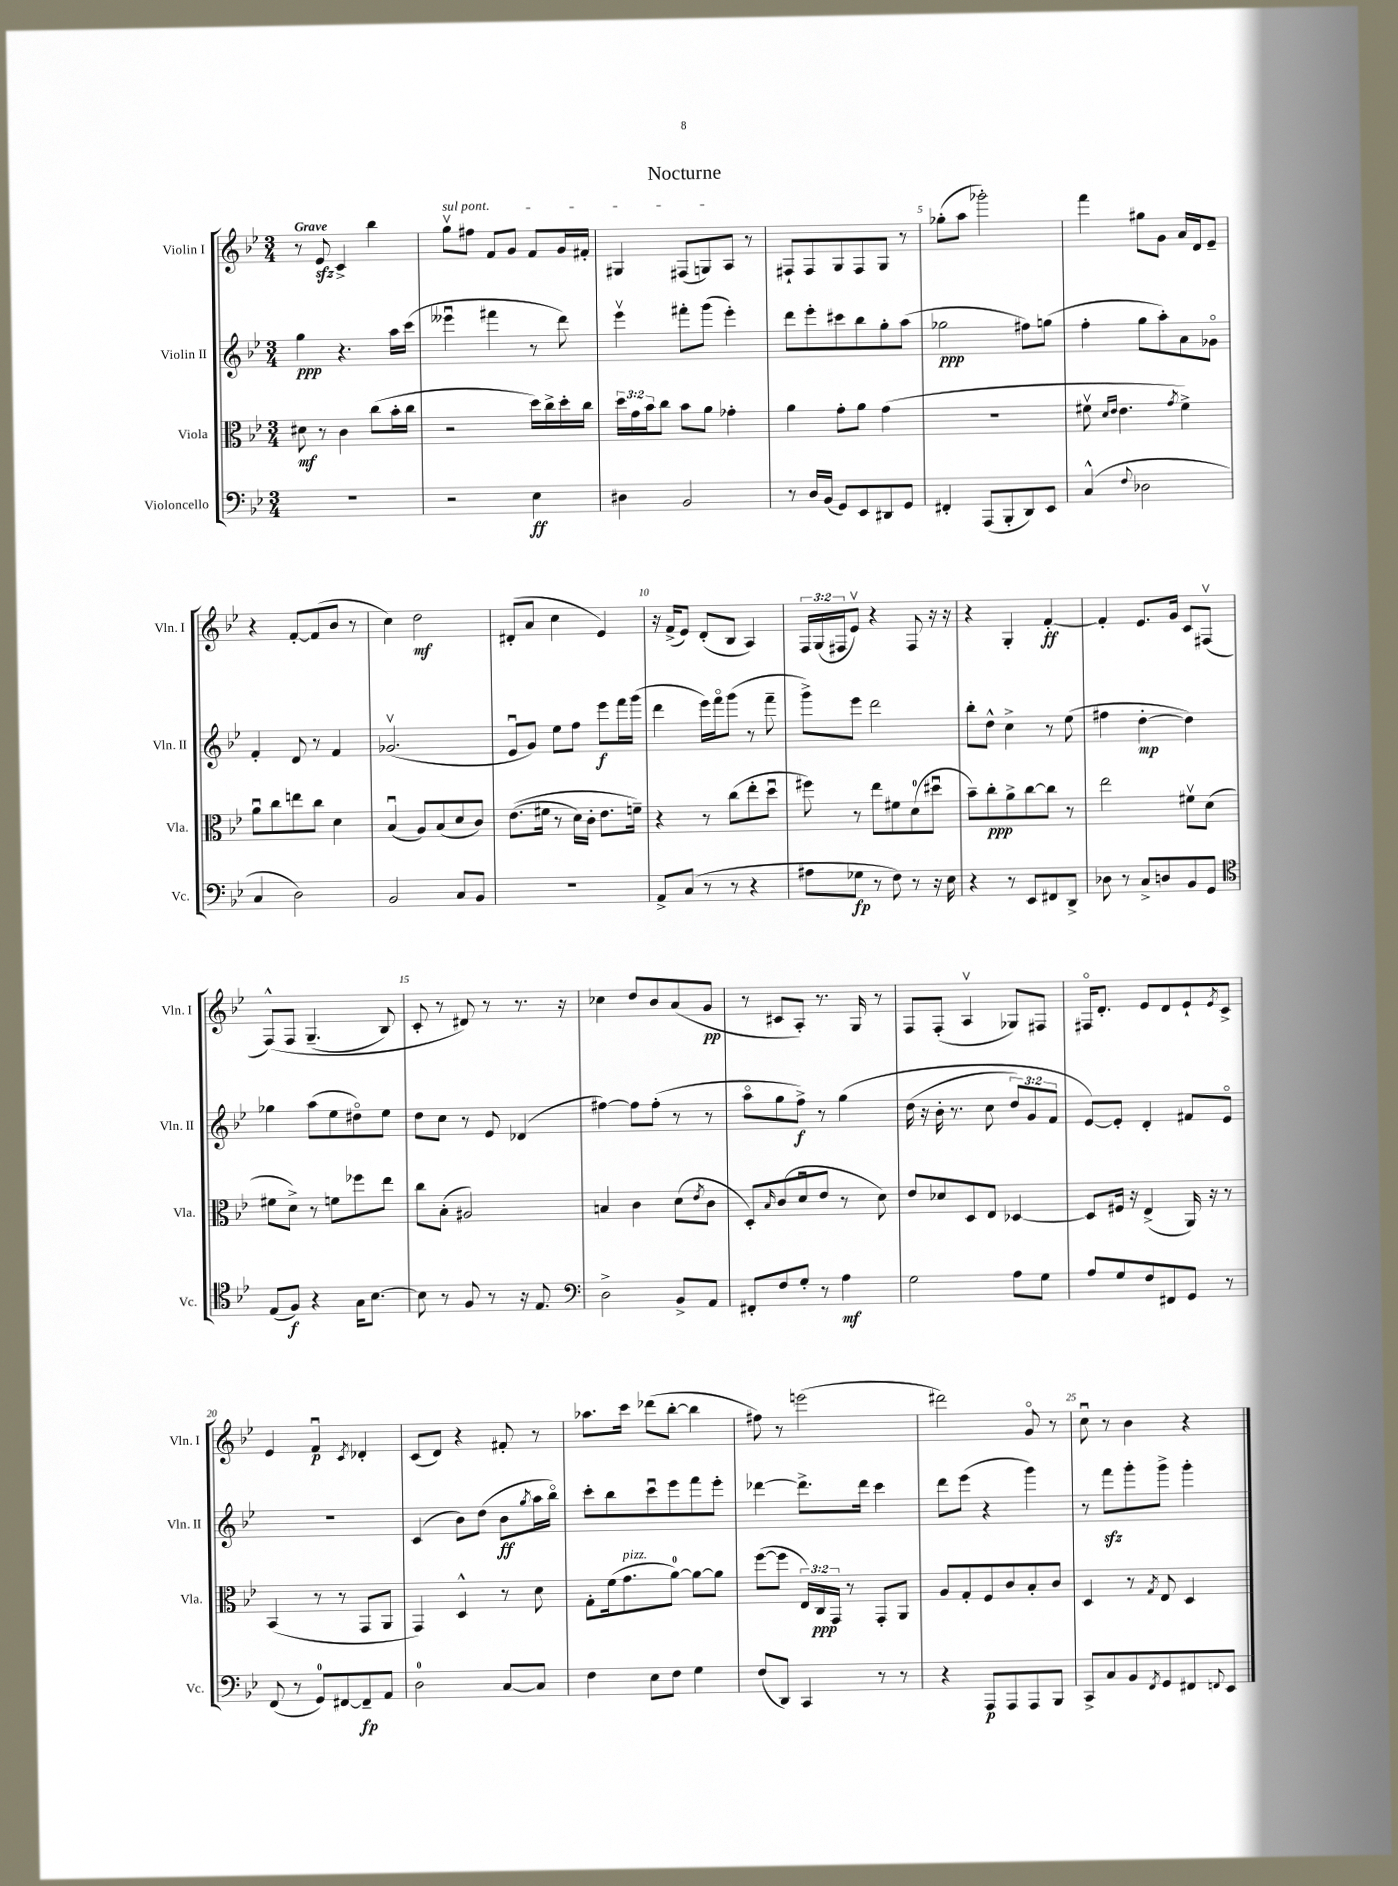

**kern	**dynam	**kern	**dynam	**kern	**dynam	**kern	**dynam
*part4	*part4	*part3	*part3	*part2	*part2	*part1	*part1
*staff4	*staff4	*staff3	*staff3	*staff2	*staff2	*staff1	*staff1
*I"Violoncello	*	*I"Viola	*	*I"Violin II	*	*I"Violin I	*
*I'Vc.	*	*I'Vla.	*	*I'Vln. II	*	*I'Vln. I	*
*clefF4	*	*clefC3	*	*clefG2	*	*clefG2	*
*k[b-e-]	*	*k[b-e-]	*	*k[b-e-]	*	*k[b-e-]	*
*M3/4	*	*M3/4	*	*M3/4	*	*M3/4	*
=1	=1	=1	=1	=1	=1	=1	=1
!	!	!	!	!	!	!LO:TX:a:B:t=Grave	!
2.r	.	8d#X\	mf	4gg\	ppp	8r	.
.	.	8r	.	.	.	8e-zz/	.
.	.	4c\	.	4.r	.	4c^/	.
.	.	(8cc\L	.	.	.	4bb-\	.
.	.	16b-'\L	.	16aa\LL	.	.	.
.	.	16cc\JJ	.	(16ccc\JJ	.	.	.
=2	=2	=2	=2	=2	=2	=2	=2
!	!	!	!	!	!	!LO:TX:a:i:t=sul pont.	!
2r	.	2r	.	4eee--Xu\	.	8ggv\L	.
.	.	.	.	.	.	8ff#X\J	.
.	.	.	.	4fff#X\	.	8f/L	.
.	.	.	.	.	.	8g/J	.
4E-\	ff	16dd\LL)	.	8r	.	8f/L	.
.	.	16cc^\	.	.	.	.	.
.	.	16dd'\	.	8ddd\)	.	16g/L	.
.	.	16cc\JJ	.	.	.	16f#X'/JJ	.
=3	=3	=3	=3	=3	=3	=3	=3
4D#X\	.	24dd\LL	.	4eee-v\	.	4G#X/	.
.	.	24g\	.	.	.	.	.
.	.	24b-\J	.	.	.	.	.
.	.	8cc\J	.	.	.	.	.
2BB-/	.	8b-\L	.	8fff#X'\L	.	(8F#X/L	.
.	.	8a\J	.	(8ggg\J	.	8Gn/)	.
.	.	4g-X'\	.	4eee-'\)	.	8A/J	.
.	.	.	.	.	.	8r	.
=4	=4	=4	=4	=4	=4	=4	=4
8r	.	4a\	.	8ddd\L	.	8F#X`/L	.
16D/LL	.	.	.	8eee-'\	.	8F#/	.
(16BB-/JJ	.	.	.	.	.	.	.
8GG/L)	.	8g'\L	.	8ccc#X\	.	8G/	.
8EE-/	.	8a\J	.	8bb-\	.	8F#/	.
8DD#X/	.	(4g\	.	8gg'\	.	8G/J	.
8GG/J	.	.	.	(8aa\J	.	8r	.
=5	=5	=5	=5	=5	=5	=5	=5
4FF#X'/	.	2.r	.	2gg-X\	ppp	(8gg-X'\L	.
.	.	.	.	.	.	8aa\J	.
(8AAA/L	.	.	.	.	.	2ggg-X'\)	.
8BBB-'/	.	.	.	.	.	.	.
8DD/)	.	.	.	8ff#X\L)	.	.	.
8EE-/J	.	.	.	(8ggn\J	.	.	.
=6	=6	=6	=6	=6	=6	=6	=6
(4C^^/	.	8f#Xv\	.	4ff'\	.	4fff\	.
.	.	16qqd/LL	.	.	.	.	.
.	.	16qqe-/JJ	.	.	.	.	.
.	.	4.e-\	.	.	.	.	.
8qqF/	.	.	.	.	.	.	.
2D-X\	.	.	.	8gg\L	.	8gg#X\L	.
.	.	.	.	8aa'\)	.	8g\J	.
.	.	8qg/	.	.	.	.	.
.	.	4f#^\)	.	8a\	.	16a/LL	.
.	.	.	.	.	.	16d/J	.
.	.	.	.	8g-X\J	.	8e-~/J	.
!!LO:LB:g=z
=7	=7	=7	=7	=7	=7	=7	=7
4C/	.	8au\L	.	4f'/	.	4r	.
.	.	8cc\	.	.	.	.	.
2D\)	.	8een\	.	8d/	.	[8f'/L	.
.	.	8cc\J	.	8r	.	(8f/]	.
.	.	4d\	.	4f/	.	8b-/J	.
.	.	.	.	.	.	8r	.
=8	=8	=8	=8	=8	=8	=8	=8
2BB-/	.	(4B-u/	.	(2.g-Xv/	.	4cc\)	.
.	.	8A/L)	.	.	.	2dd\	mf
.	.	(8B-/	.	.	.	.	.
8C/L	.	8d/	.	.	.	.	.
8BB-/J	.	8c/J)	.	.	.	.	.
=9	=9	=9	=9	=9	=9	=9	=9
2.r	.	((8.e-\L	.	8e-u/L	.	(8d#X'/L	.
.	.	.	.	8g/J)	.	8a/J	.
.	.	16f#X\Jk	.	.	.	.	.
.	.	8r	.	8ee-\L	.	4cc\	.
.	.	16d\LL)	.	8ff\J	.	.	.
.	.	16c'\JJ	.	.	.	.	.
.	.	8.e-\L	.	8eee-\L	f	4e-/)	.
.	.	.	.	16fff\L	.	.	.
.	.	16fn~\Jk)	.	(16ggg\JJ	.	.	.
=10	=10	=10	=10	=10	=10	=10	=10
8AA^/L	.	4r	.	4ddd\	.	16r	.
.	.	.	.	.	.	(16f^/KL	.
(8C/J	.	.	.	.	.	8e-/J)	.
8r	.	8r	.	16eee-\LL)	.	(8d'/L	.
.	.	.	.	16fff\J	.	.	.
8r	.	(8cc\L	.	(8ggg\J	.	8B-/J	.
4r	.	8ee-'\	.	8r	.	4A/)	.
.	.	8ddu\J	.	8fff~\	.	.	.
=11	=11	=11	=11	=11	=11	=11	=11
8A#X\L	.	8ff#X\)	.	8ggg^\L)	.	24F/LL	.
.	.	.	.	.	.	(24G/	.
.	.	.	.	.	.	24F#X/J	.
8G-X\J	fp	8r	.	8eee-\J	.	8e-v/J)	.
8r	.	8ee-\L	.	2ddd\	.	4r	.
8F\)	.	8f#X\	.	.	.	.	.
8r	.	(8d\	.	.	.	8F#/	.
16r	.	8dd#Xu\J	.	.	.	16r	.
16E-\	.	.	.	.	.	16r	.
=12	=12	=12	=12	=12	=12	=12	=12
4r	.	8b-~\L)	.	8bb-'\L	.	4r	.
.	.	8cc'\	ppp	8dd^^\J	.	.	.
8r	.	8a^\	.	4cc^\	.	4G'/	.
8EE-/L	.	[8cc\	.	.	.	.	.
8FF#X/	.	8cc\J]	.	8r	.	[4f'/	ff
8DD^/J	.	8r	.	(8ee-\	.	.	.
=13	=13	=13	=13	=13	=13	=13	=13
8D-X\	.	2ee-\	.	4ff#X\	.	4f'/]	.
8r	.	.	.	.	.	.	.
8C^/L	.	.	.	[4dd'\	mp	8.e-/L	.
8Dn/	.	.	.	.	.	.	.
.	.	.	.	.	.	16g/Jk	.
8BB-/	.	8f#Xv\L	.	4dd\])	.	8c/L	.
8GG/J	.	(8d\J	.	.	.	(8F#Xv/J	.
!!LO:LB:g=z
=14	=14	=14	=14	=14	=14	=14	=14
*clefC4	*	*	*	*	*	*	*
(8E-/L	.	8f#X\L	.	4gg-X\	.	(8F^^/L)	.
8F/J)	f	8d^\J)	.	.	.	8F/J	.
4r	.	8r	.	(8aa\L	.	(4.G~/	.
.	.	8fn\L	.	8ee-\	.	.	.
16G\KL	.	8ff-X\	.	8dd#X\)	.	.	.
[8.B-\J	.	.	.	.	.	.	.
.	.	8ee-\J	.	8ee-\J	.	8B-/)	.
=15	=15	=15	=15	=15	=15	=15	=15
8B-\]	.	8cc\L	.	8dd\L	.	8c'/	.
8r	.	(8B-'\J	.	8cc\J	.	8r	.
8F/	.	2A#X/)	.	8r	.	8d#X/)	.
8r	.	.	.	8e-/	.	8r	.
16r	.	.	.	(4d-X/	.	8.r	.
8.E-/	.	.	.	.	.	.	.
.	.	.	.	.	.	16r	.
=16	=16	=16	=16	=16	=16	=16	=16
*clefF4	*	*	*	*	*	*	*
2D^\	.	4Bn/	.	[4ff#X\)	.	4cc-X\	.
.	.	4c\	.	8ff#\L]	.	8dd/L	.
.	.	.	.	(8ff#'\J	.	8b-/	.
8BB-^/L	.	(8d\L	.	8r	.	(8a/	.
.	.	8qe-/	.	.	.	.	.
8AA/J	.	8c\J	.	8r	.	8g/J	pp
=17	=17	=17	=17	=17	=17	=17	=17
8FF#X'/L	.	8D'/L)	.	8aa\L	.	8r	.
.	.	16qqB-/	.	.	.	.	.
8F/	.	(8c/	.	8gg\	.	8c#X/L	.
8G'/J	.	8du/	.	8ff^\J)	f	8A'/J)	.
8r	.	8e-/J	.	8r	.	8.r	.
4A\	mf	8r	.	(4gg\	.	.	.
.	.	.	.	.	.	16G/	.
.	.	8d\)	.	.	.	8r	.
=18	=18	=18	=18	=18	=18	=18	=18
2G\	.	8e-/L	.	(16dd\	.	8F/L	.
.	.	.	.	16r	.	.	.
.	.	8d-X/	.	16b-'\	.	(8F'/J	.
.	.	.	.	8.r	.	.	.
.	.	8D/	.	.	.	4Av/	.
.	.	8E-/J	.	8cc\	.	.	.
8A\L	.	[4D-X/	.	12dd/L)	.	8G-X/L)	.
.	.	.	.	12g/	.	.	.
8G\J	.	.	.	.	.	8F#X/J	.
.	.	.	.	12f/J	.	.	.
=19	=19	=19	=19	=19	=19	=19	=19
8A/L	.	8D-/L]	.	[8e-/L)	.	16F#X/KL	.
.	.	.	.	.	.	8.d'/J	.
8G/	.	16F#X/Jk	.	8e-'/J]	.	.	.
.	.	16r	.	.	.	.	.
8F/	.	(4E-^/	.	4d'/	.	8e-/L	.
8FF#X/	.	.	.	.	.	8d/	.
8GG/J	.	16AA/)	.	8f#X/L	.	8e-`/	.
.	.	16r	.	.	.	.	.
.	.	.	.	.	.	8qe-/	.
8r	.	8r	.	8e-/J	.	8c^/J	.
!!LO:LB:g=z
=20	=20	=20	=20	=20	=20	=20	=20
(8FF/	.	(4BB-/	.	2.r	.	4e-/	.
8r	.	.	.	.	.	.	.
8GG/L)	.	8r	.	.	.	4fu/	p
[8FF#X/	.	8r	.	.	.	.	.
.	.	.	.	.	.	8qc/	.
8FF#~/]	fp	8GG/L	.	.	.	4d-X'/	.
8AA/J	.	8AA/J	.	.	.	.	.
=21	=21	=21	=21	=21	=21	=21	=21
2D\	.	4GG/)	.	(4c/	.	(8c/L	.
.	.	.	.	.	.	8d/J)	.
.	.	4D^^/	.	8b-\L)	.	4r	.
.	.	.	.	(8dd\J	.	.	.
[8C/L	.	8r	.	8b-\L	ff	8f#X'/	.
.	.	.	.	8qgg/	.	.	.
8C/J]	.	8d\	.	16aa\L	.	8r	.
.	.	.	.	16bb-\JJ)	.	.	.
=22	=22	=22	=22	=22	=22	=22	=22
4F\	.	8G'\L	.	8ccc'\L	.	8.aa-X\L	.
.	.	(16f\k	.	8bb-\	.	.	.
!	!	!LO:TX:a:i:t=pizz.	!	!	!	!	!
.	.	8.g\	.	.	.	16ccc\Jk	.
8E-\L	.	.	.	8cccu\	.	(8ddd-X\L	.
8F\J	.	[8a\J)	.	8eee-\	.	[8bb-'\J	.
4G\	.	8a\L_	.	8fff\	.	4bb-\]	.
.	.	8a\J]	.	8eee-'\J	.	.	.
=23	=23	=23	=23	=23	=23	=23	=23
(8F/L	.	([8ff\L	.	[4ddd-X\	.	8ff#X\)	.
8DD/J)	.	8ff\J]	.	.	.	8r	.
4CC/	.	24E-/LL)	.	8.ddd-^\L]	.	(2eeen\	.
.	.	24C/	ppp	.	.	.	.
.	.	24GG/JJ	.	.	.	.	.
.	.	8r	.	.	.	.	.
.	.	.	.	16ddd-\Jk	.	.	.
8r	.	8GG'/L	.	4ccc\	.	.	.
8r	.	8AA/J	.	.	.	.	.
=24	=24	=24	=24	=24	=24	=24	=24
4r	.	8A/L	.	8ddd\L	.	2ddd#X\)	.
.	.	8G'/	.	(8eee-\J	.	.	.
8AAA/L	p	8F/	.	4r	.	.	.
8AAA/	.	8c/	.	.	.	.	.
8AAA/	.	8B-'/	.	4ggg\)	.	8g/	.
8BBB-/J	.	8c/J	.	.	.	8r	.
=25	=25	=25	=25	=25	=25	=25	=25
8CC^/L	.	4D/	.	8r	.	8ccu\	.
8C/	.	.	.	8fffzz\L	.	8r	.
8BB-/	.	8r	.	8ggg'\	.	4b-\	.
8qFF/	.	8qG/	.	.	.	.	.
8GG/	.	8E-/	.	8ggg^\J	.	.	.
8FF#X/	.	4D/	.	4ggg'\	.	4r	.
8qqFFn/	.	.	.	.	.	.	.
8EE-/J	.	.	.	.	.	.	.
==	==	==	==	==	==	==	==
*-	*-	*-	*-	*-	*-	*-	*-
